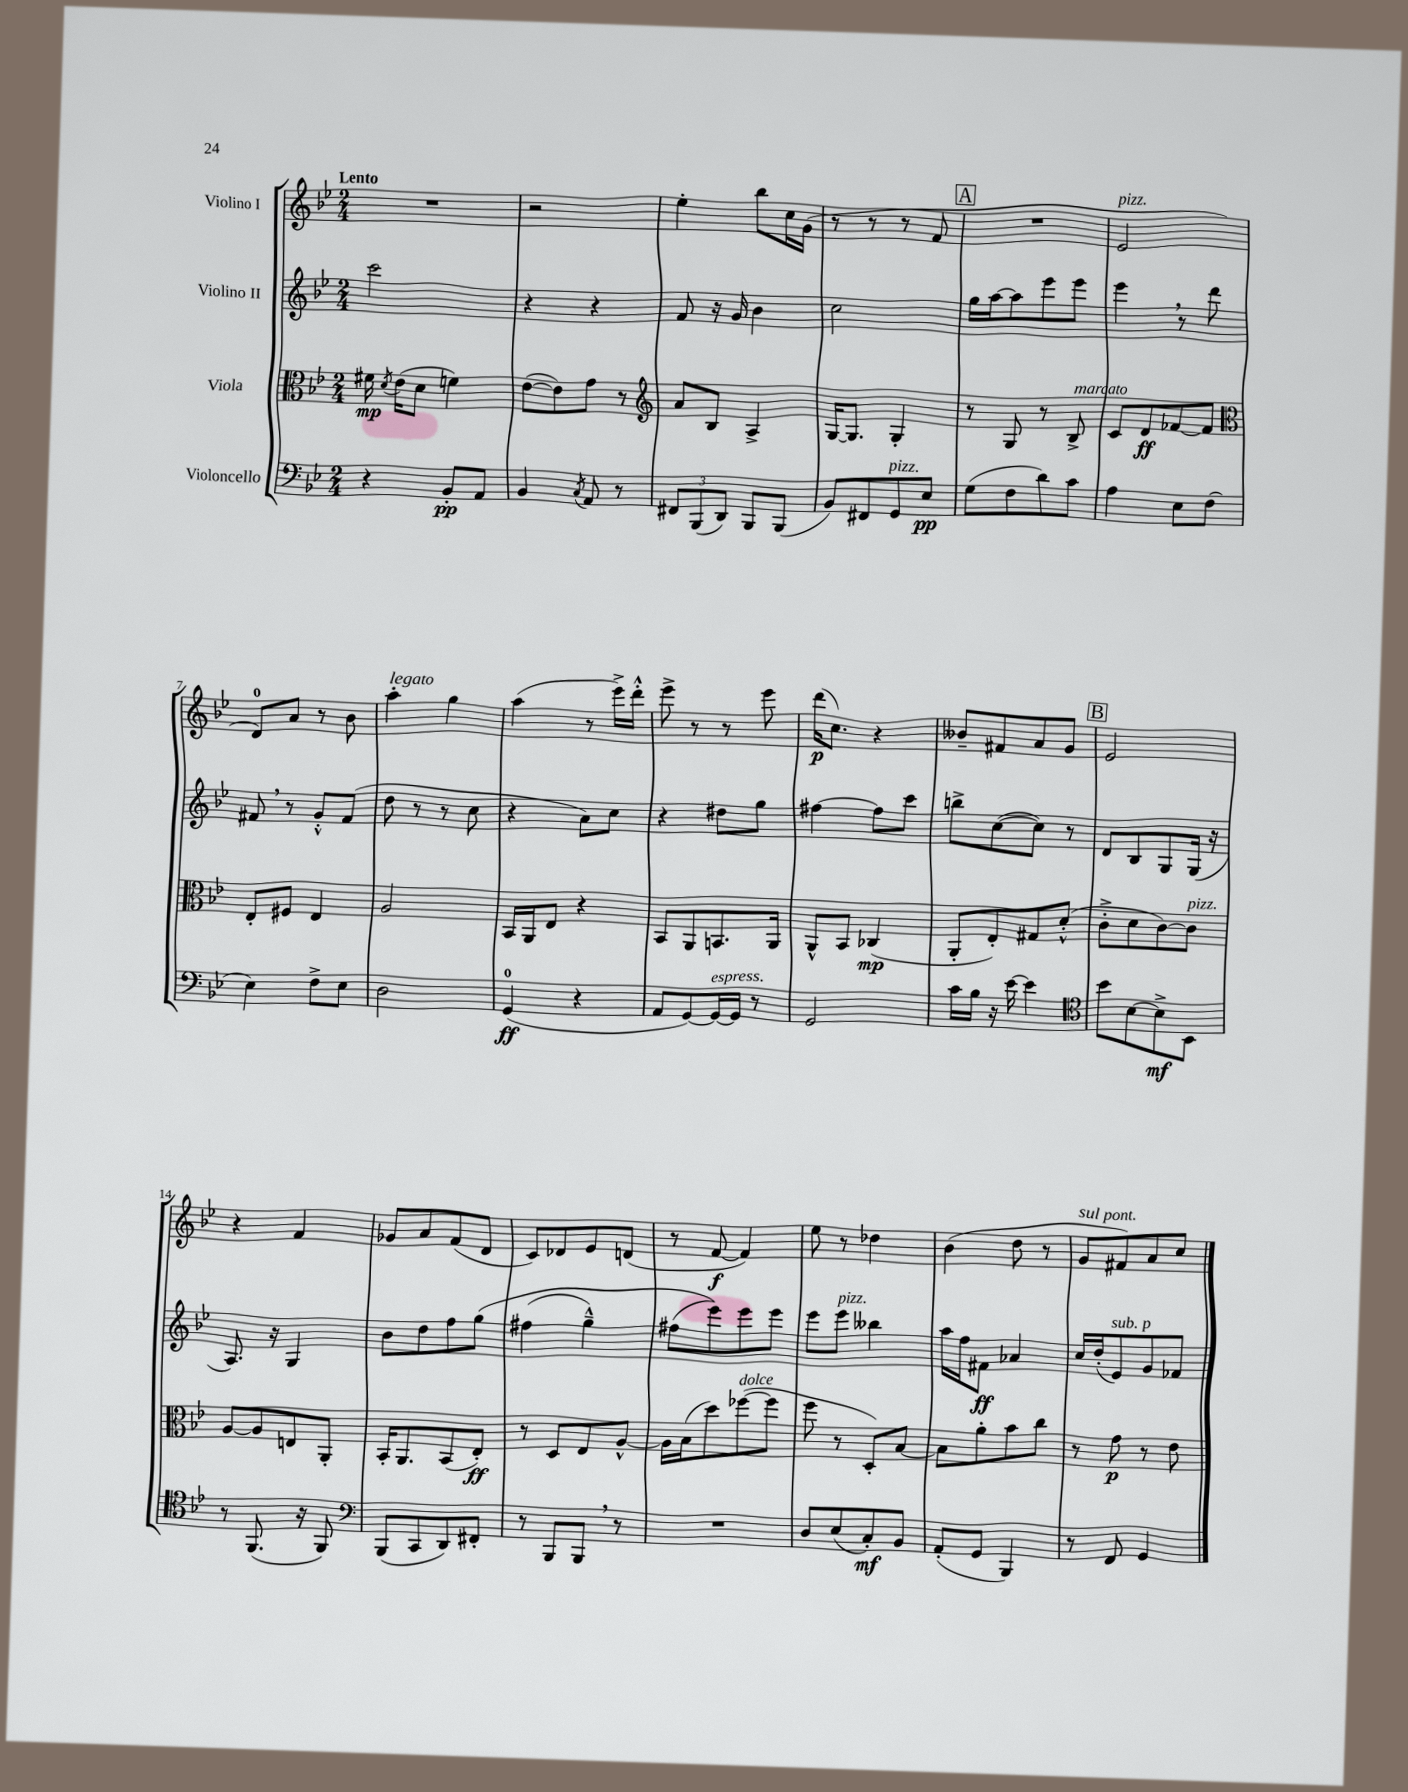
<<
\new StaffGroup <<
\new Staff = "s0" \with { instrumentName = "Violino I" } {
    \clef treble \key bes \major \numericTimeSignature \time 2/4 \tempo "Lento"
    \autoBeamOff R2 |
    r2 |
    ees''4-. bes''8[ c''16 g'16]( |
    r8 r8 r8 f'8 |
    \mark \markup { \box "A" } R2 |
    ees'2^\markup { \italic "pizz." } |
    d'8[-0) a'8] r8 bes'8 |
    a''4-.^\markup { \italic "legato" } g''4 |
    a''4( r8 ees'''16[->) d'''16]-.-^ |
    ees'''8-> r8 r8 ees'''8 |
    d'''16[\p( c''8.]) r4 |
    beses'8[-- fis'8 a'8 g'8] |
    \mark \markup { \box "B" } ees'2 |
    r4 f'4 |
    ges'8[ a'8 f'8( d'8] |
    c'8[) des'8 ees'8 d'8]( |
    r8 f'8~\f f'4) |
    ees''8 r8 des''4 |
    bes'4( d''8 r8 |
    g'8[^\markup { \italic "sul pont." } fis'8) a'8 c''8] \bar "|." |
}
\new Staff = "s1" \with { instrumentName = "Violino II" } {
    \clef treble \key bes \major \numericTimeSignature \time 2/4
    \autoBeamOff c'''2 |
    r4 r4 |
    f'8 r16 g'16 bes'4 |
    c''2 |
    \mark \markup { \box "A" } g''16[ a''16~ a''8 ees'''8 ees'''8] |
    ees'''4 \breathe r8 d'''8 |
    fis'8 \breathe r8 g'8[-.-^ fis'8]( |
    d''8 r8 r8 c''8 |
    r4 a'8[) c''8] |
    r4 dis''8[ g''8] |
    fis''4~ fis''8[ c'''8] |
    b''8[-> c''8~( c''8]) r8 |
    \mark \markup { \box "B" } d'8[ bes8 g8 g16]( r16 |
    a8.) r16 g4 |
    bes'8[ d''8 f''8 g''8]\( |
    fis''4( g''4---^) |
    fis''8[( ees'''8)\) ees'''8 ees'''8] |
    ees'''8[ ees'''8]^\markup { \italic "pizz." } beses''4 |
    a''16[ f''16 fis'8]\ff aes'4 |
    c''16[ d''16-.( ees'8^\markup { \italic "sub. p" }) g'8 fes'8] \bar "|." |
}
\new Staff = "s2" \with { instrumentName = "Viola" } {
    \clef alto \key bes \major \numericTimeSignature \time 2/4
    \autoBeamOff fis'16\mp \acciaccatura { d'8 } ees'16[( d'8] f'4) |
    ees'8[~( ees'8) g'8] r8 |
    \clef treble a'8[ bes8] a4-> |
    g16[~ g8.] g4-. |
    \mark \markup { \box "A" } r8 g8 r8 bes8->^\markup { \italic "marcato" } |
    c'8[ d'8\ff fes'8~ fes'8] |
    \clef alto ees8[-. fis8] ees4 |
    a2 |
    bes,16[ a,16 ees8] r4 |
    bes,8[ a,8 b,8. a,16] |
    a,8[-^ bes,8] ces4\mp( |
    a,8[-. ees8-.) gis8 d'8]-.-^( |
    \mark \markup { \box "B" } c'8[-.-> d'8 c'8~) c'8]^\markup { \italic "pizz." } |
    a8[~ a8 e8 a,8]-. |
    bes,16[-. a,8. bes,8( ees8]-.\ff) |
    r8 d8[ ees8 a8]~-^ |
    a16[ bes16( d''8) fes''8~^\markup { \italic "dolce" }( fes''8] |
    f''8 r8 d8[-.) bes8]~ |
    bes8[ a'8-. bes'8 c''8] |
    r8 g'8\p r8 ees'8 \bar "|." |
}
\new Staff = "s3" \with { instrumentName = "Violoncello" } {
    \clef bass \key bes \major \numericTimeSignature \time 2/4
    \autoBeamOff r4 bes,8[-.\pp a,8] |
    bes,4 \acciaccatura { c8 } a,8 r8 |
    \tuplet 3/2 { fis,8[ bes,,8( d,8]) } bes,,8[ bes,,8]( |
    bes,8[) fis,8 g,8^\markup { \italic "pizz." } ees8]\pp |
    \mark \markup { \box "A" } g8[( f8 d'8) c'8] |
    a4 ees8[ f8]( |
    ees4) f8[-> ees8] |
    d2 |
    g,4-0\ff( r4 |
    a,8[ g,8~) g,16~^\markup { \italic "espress." } g,16] r8 |
    g,2 |
    c'16[ bes16] r16 ees'16~ ees'4 |
    \mark \markup { \box "B" } \clef tenor bes'8[ bes8~ bes8->\mf bes,8] |
    r8 f,8.( r16 f,8) |
    \clef bass bes,,8[( c,8 d,8) fis,8]-. |
    r8 bes,,8[ bes,,8] \breathe r8 |
    R2 |
    d8[ ees8( c8-.\mf) bes,8] |
    a,8[-.( g,8] bes,,4) |
    r8 f,8 g,4 \bar "|." |
}
>>
>>
